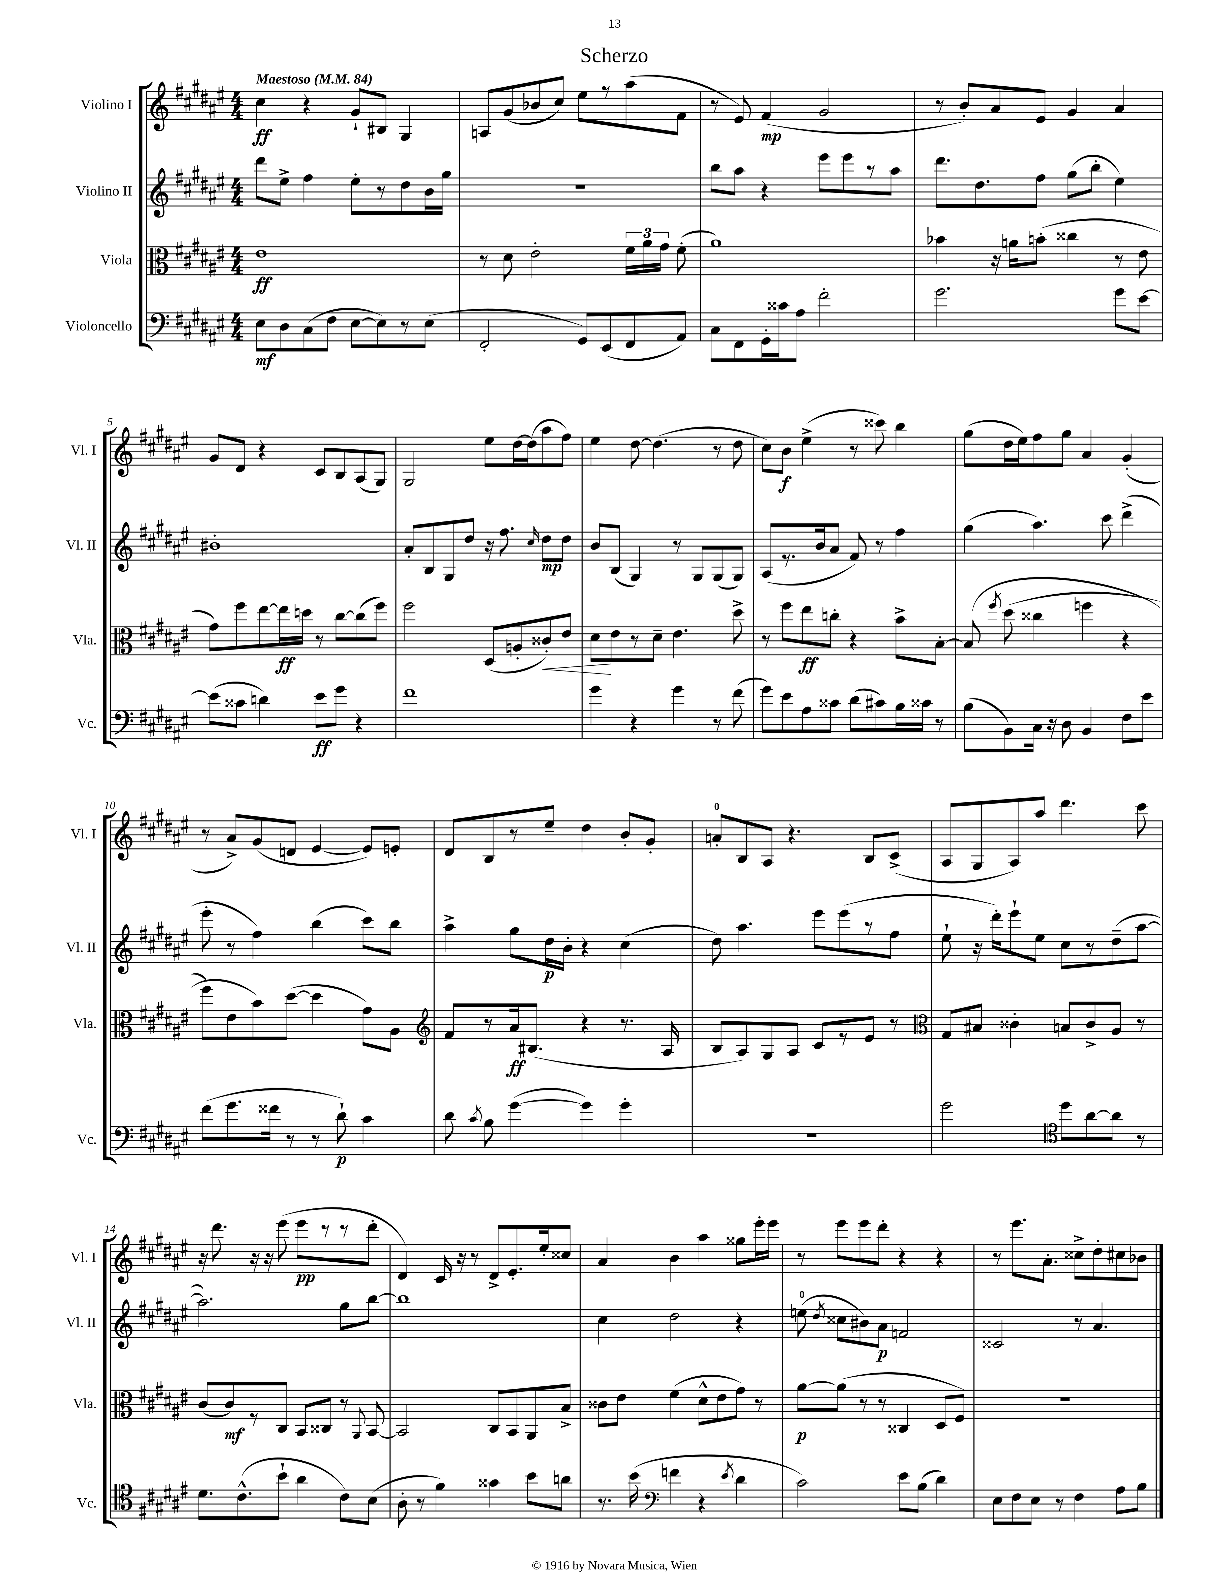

**kern	**dynam	**kern	**dynam	**kern	**dynam	**kern	**dynam
*part4	*part4	*part3	*part3	*part2	*part2	*part1	*part1
*staff4	*staff4	*staff3	*staff3	*staff2	*staff2	*staff1	*staff1
*I"Violoncello	*	*I"Viola	*	*I"Violino II	*	*I"Violino I	*
*I'Vc.	*	*I'Vla.	*	*I'Vl. II	*	*I'Vl. I	*
*clefF4	*	*clefC3	*	*clefG2	*	*clefG2	*
*k[f#c#g#d#a#e#]	*	*k[f#c#g#d#a#e#]	*	*k[f#c#g#d#a#e#]	*	*k[f#c#g#d#a#e#]	*
*M4/4	*	*M4/4	*	*M4/4	*	*M4/4	*
*MM84	*	*MM84	*	*MM84	*	*MM84	*
=1	=1	=1	=1	=1	=1	=1	=1
!	!	!	!	!	!	!LO:TX:a:B:t=Maestoso	!
8E#\L	mf	1e#	ff	8ddd#\L	.	4cc#\	ff
8D#\	.	.	.	8ee#^\J	.	.	.
(8C#\	.	.	.	4ff#\	.	4r	.
8F#\J	.	.	.	.	.	.	.
[8E#\L	.	.	.	8ee#'\L	.	8g#`/L	.
8E#\])	.	.	.	8r	.	8B#X/J	.
8r	.	.	.	8dd#\	.	4G#/	.
(8E#\J	.	.	.	16b\L	.	.	.
.	.	.	.	16gg#\JJ	.	.	.
=2	=2	=2	=2	=2	=2	=2	=2
2FF#'/	.	8r	.	1r	.	8An/L	.
.	.	8d#\	.	.	.	(8g#/	.
.	.	2e#'\	.	.	.	8b-X/	.
.	.	.	.	.	.	8cc#/J)	.
8GG#/L)	.	.	.	.	.	8ee#\L	.
(8EE#/	.	.	.	.	.	8r	.
8FF#/	.	24f#\LL	.	.	.	(8aa#\	.
.	.	24a#\	.	.	.	.	.
.	.	24g#\JJ	.	.	.	.	.
8AA#/J)	.	(8f#'\	.	.	.	8f#\J	.
=3	=3	=3	=3	=3	=3	=3	=3
8C#\L	.	1a#)	.	8bb\L	.	8r	.
8FF#\	.	.	.	8aa#\J	.	8e#/)	.
16GG#'\L	.	.	.	4r	.	(4f#/	mp
16c##X\J	.	.	.	.	.	.	.
8A#\J	.	.	.	.	.	.	.
2f#'\	.	.	.	8eee#\L	.	2g#/	.
.	.	.	.	8eee#\	.	.	.
.	.	.	.	8r	.	.	.
.	.	.	.	8aa#\J	.	.	.
=4	=4	=4	=4	=4	=4	=4	=4
2.g#\	.	4b-X\	.	8.ddd#\L	.	8r	.
.	.	.	.	.	.	8b'/L)	.
.	.	.	.	8.dd#\	.	.	.
.	.	16r	.	.	.	8a#/	.
.	.	16an\KL	.	.	.	.	.
.	.	(8bn'\J	.	8ff#\J	.	8e#/J	.
.	.	4cc##X\	.	(8gg#\L	.	4g#/	.
.	.	.	.	8bb'\J	.	.	.
8g#\L	.	8r	.	4ee#\)	.	4a#/	.
[8e#\J	.	8e#\	.	.	.	.	.
!!LO:LB:g=z
=5	=5	=5	=5	=5	=5	=5	=5
(8e#\L]	.	8g#\L)	.	1b#X'	.	8g#/L	.
8c##X\J	.	8ff#\	.	.	.	8d#/J	.
4dn\)	.	[8ee#\	.	.	.	4r	.
.	.	16ee#\L]	ff	.	.	.	.
.	.	16ddn\JJ	.	.	.	.	.
8e#\L	ff	8r	.	.	.	8c#/L	.
8g#\J	.	[8cc#\L	.	.	.	8B/	.
4r	.	(8cc#\]	.	.	.	(8A#/	.
.	.	8ff#\J)	.	.	.	8G#/J)	.
=6	=6	=6	=6	=6	=6	=6	=6
1f#	.	2ff#\	.	8a#'/L	.	2G#/	.
.	.	.	.	8B/	.	.	.
.	.	.	.	8G#/	.	.	.
.	.	.	.	8dd#/J	.	.	.
.	.	(8D#/L	.	16r	.	8ee#\L	.
.	.	.	.	8.ff#\	.	.	.
.	.	8An'/	.	.	.	[16dd#\L	.
.	.	.	.	.	.	(16dd#\J]	.
.	.	.	.	16qqcc#/	.	.	.
!	!	!	!LO:HP:b	!	!	!	!
.	.	8c##X'/)	<	8dd#\L	mp	8aa#\	.
.	.	8e#/J	.	8dd#\J	.	8ff#\J)	.
=7	=7	=7	=7	=7	=7	=7	=7
4g#\	.	8d#\L	.	8b/L	.	4ee#\	.
.	.	8e#\	[	(8B/J	.	.	.
4r	.	8r	.	4G#/)	.	[8dd#\	.
.	.	8d#~\J	.	.	.	(4.dd#\]	.
4g#\	.	4.e#\	.	8r	.	.	.
.	.	.	.	8G#/L	.	.	.
8r	.	.	.	(8G#/	.	8r	.
(8f#\	.	8dd#^\	.	8G#/J)	.	8dd#\	.
=8	=8	=8	=8	=8	=8	=8	=8
8g#\L)	.	8r	.	(8A#/L	.	8cc#\L)	.
8e#\	.	8ff#\L	.	8.r	.	8b\J	f
8A#\	.	8ee#\	ff	.	.	(4ee#^\	.
.	.	.	.	16b/k	.	.	.
8c##X\J	.	8ccn'\J	.	8a#/J	.	.	.
(8d#\L	.	4r	.	8f#/)	.	8r	.
8c#X\)	.	.	.	8r	.	8ccc##X\)	.
16B\L	.	8b^\L	.	4ff#\	.	4bb\	.
16c##X\JJ	.	.	.	.	.	.	.
8r	.	[8B'\J	.	.	.	.	.
=9	=9	=9	=9	=9	=9	=9	=9
(8B\L	.	(8B/]	.	(4gg#\	.	(8gg#\L	.
.	.	8qff#/	.	.	.	.	.
8BB\)	.	(8dd#\	.	.	.	16dd#\L	.
.	.	.	.	.	.	16ee#\J)	.
16C#\Jk	.	4cc##X\	.	4.aa#\)	.	8ff#\	.
16r	.	.	.	.	.	.	.
8D#\	.	.	.	.	.	8gg#\J	.
4BB/	.	4ffn\	.	.	.	4a#/	.
.	.	.	.	8ccc#\	.	.	.
8F#\L	.	4r	.	(4ddd#^\	.	(4g#'/	.
8e#\J	.	.	.	.	.	.	.
!!LO:LB:g=z
=10	=10	=10	=10	=10	=10	=10	=10
(8f#\L	.	8ff#\L)	.	8eee#'\	.	8r	.
8.g#\	.	8e#\	.	8r	.	8a#^/L)	.
.	.	8b\)	.	4ff#\)	.	(8g#/	.
16f##X\Jk	.	.	.	.	.	.	.
8r	.	([8dd#\J	.	.	.	8dn/J	.
8r	.	4dd#\]	.	(4bb\	.	[4e#/	.
8d#`\)	p	.	.	.	.	.	.
4c#\	.	8g#\L)	.	8ccc#\L)	.	8e#/L])	.
.	.	8A#\J	.	8bb\J	.	8en'/J	.
=11	=11	=11	=11	=11	=11	=11	=11
*	*	*clefG2	*	*	*	*	*
8d#\	.	8f#/L	.	4aa#^\	.	8d#/L	.
8qc#/	.	.	.	.	.	.	.
8B\	.	8r	.	.	.	8B/	.
([4g#\	.	16a#/k	ff	8gg#\L	.	8r	.
.	.	(8.B#X/J	.	.	.	.	.
.	.	.	.	16dd#\L	p	8ee#~/J	.
.	.	.	.	16b'\JJ	.	.	.
4g#\])	.	4r	.	4r	.	4dd#\	.
4g#'\	.	8.r	.	(4cc#\	.	8b'/L	.
.	.	.	.	.	.	8g#'/J	.
.	.	16A#/	.	.	.	.	.
=12	=12	=12	=12	=12	=12	=12	=12
1r	.	8B/L	.	8dd#\)	.	8an'/L	.
.	.	8A#/)	.	4.aa#\	.	8B/	.
.	.	8G#/	.	.	.	8A#/J	.
.	.	8A#/J	.	.	.	4.r	.
.	.	8c#/L	.	8eee#\L	.	.	.
.	.	8r	.	(8eee#\	.	.	.
.	.	8e#/J	.	8r	.	8B/L	.
.	.	8r	.	8ff#\J	.	(8c#^/J	.
=13	=13	=13	=13	=13	=13	=13	=13
*	*	*clefC3	*	*	*	*	*
2g#\	.	8G#/L	.	8ee#`\	.	8A#/L	.
.	.	8B#X/J	.	16r	.	8G#/	.
.	.	.	.	16ddd#'\KL)	.	.	.
.	.	4c##X'\	.	8eee#`\	.	8A#/)	.
.	.	.	.	8ee#\J	.	8aa#/J	.
*clefC4	*	*	*	*	*	*	*
8dd#\L	.	8Bn/L	.	8cc#\L	.	4.ddd#\	.
[8a#\	.	8c##^/	.	8r	.	.	.
8a#\J]	.	8A#/J	.	(8dd#~\	.	.	.
8r	.	8r	.	[8aa#\J	.	8ccc#\	.
!!LO:LB:g=z
=14	=14	=14	=14	=14	=14	=14	=14
8.d#\L	.	(8c#/L	.	2.aa#\])	.	16r	.
.	.	.	.	.	.	8.ddd#\	.
.	.	8c#/)	mf	.	.	.	.
(8.c#^^\	.	.	.	.	.	.	.
.	.	8r	.	.	.	16r	.
.	.	.	.	.	.	16r	.
8b`\J	.	8C#/J	.	.	.	(8eee#\	.
4a#\	.	8BB/L	.	.	.	8eee#\L	pp
.	.	8C##X/J	.	.	.	8r	.
8c#\L)	.	8r	.	8gg#\L	.	8r	.
.	.	8qqAA#/	.	.	.	.	.
(8B\J	.	[8BB/	.	[8bb\J	.	8ddd#'\J	.
=15	=15	=15	=15	=15	=15	=15	=15
8A#'\	.	2BB/]	.	1bb]	.	4d#/)	.
8r	.	.	.	.	.	.	.
4f#\)	.	.	.	.	.	16c#/	.
.	.	.	.	.	.	16r	.
.	.	.	.	.	.	8r	.
4g##X\	.	8C#/L	.	.	.	8d#^/L	.
.	.	8BB/	.	.	.	8.e#'/	.
8b\L	.	8AA#/	.	.	.	.	.
.	.	.	.	.	.	16ee#'/k	.
8an\J	.	8B^/J	.	.	.	8cc##X/J	.
=16	=16	=16	=16	=16	=16	=16	=16
8.r	.	8c##X\L	.	4cc#\	.	4a#/	.
.	.	8e#\J	.	.	.	.	.
(16b\	.	.	.	.	.	.	.
*clefF4	*	*	*	*	*	*	*
4fn\	.	(4f#\	.	2dd#\	.	4b\	.
4r	.	8d#^^\L	.	.	.	4aa#\	.
.	.	8e#\	.	.	.	.	.
8qe#/	.	.	.	.	.	.	.
4d#\	.	8g#\J)	.	4r	.	8gg##X\L	.
.	.	8r	.	.	.	16eee#'\L	.
.	.	.	.	.	.	16eee#\JJ	.
=17	=17	=17	=17	=17	=17	=17	=17
2c#\)	.	[8a#\L	p	(8een\	.	8r	.
.	.	.	.	8qdd#/	.	.	.
.	.	(8a#\J]	.	8cc##X\L	.	8eee#\L	.
.	.	8r	.	8b#X\)	.	8eee#\	.
.	.	8r	.	8a#\J	p	8ddd#'\J	.
8e#\L	.	4C##X/	.	2fn/	.	4r	.
(8B\J	.	.	.	.	.	.	.
4d#\)	.	8D#/L	.	.	.	4r	.
.	.	8F#/J)	.	.	.	.	.
=18	=18	=18	=18	=18	=18	=18	=18
8E#\L	.	1r	.	2c##X/	.	8r	.
8F#\	.	.	.	.	.	8.eee#\L	.
8E#\J	.	.	.	.	.	.	.
.	.	.	.	.	.	8.a#'\J	.
8r	.	.	.	.	.	.	.
4F#\	.	.	.	8r	.	8cc##X^\L	.
.	.	.	.	4.a#/	.	8dd#'\	.
8A#\L	.	.	.	.	.	8cc#X\	.
8B\J	.	.	.	.	.	8b-X\J	.
==	==	==	==	==	==	==	==
*-	*-	*-	*-	*-	*-	*-	*-
